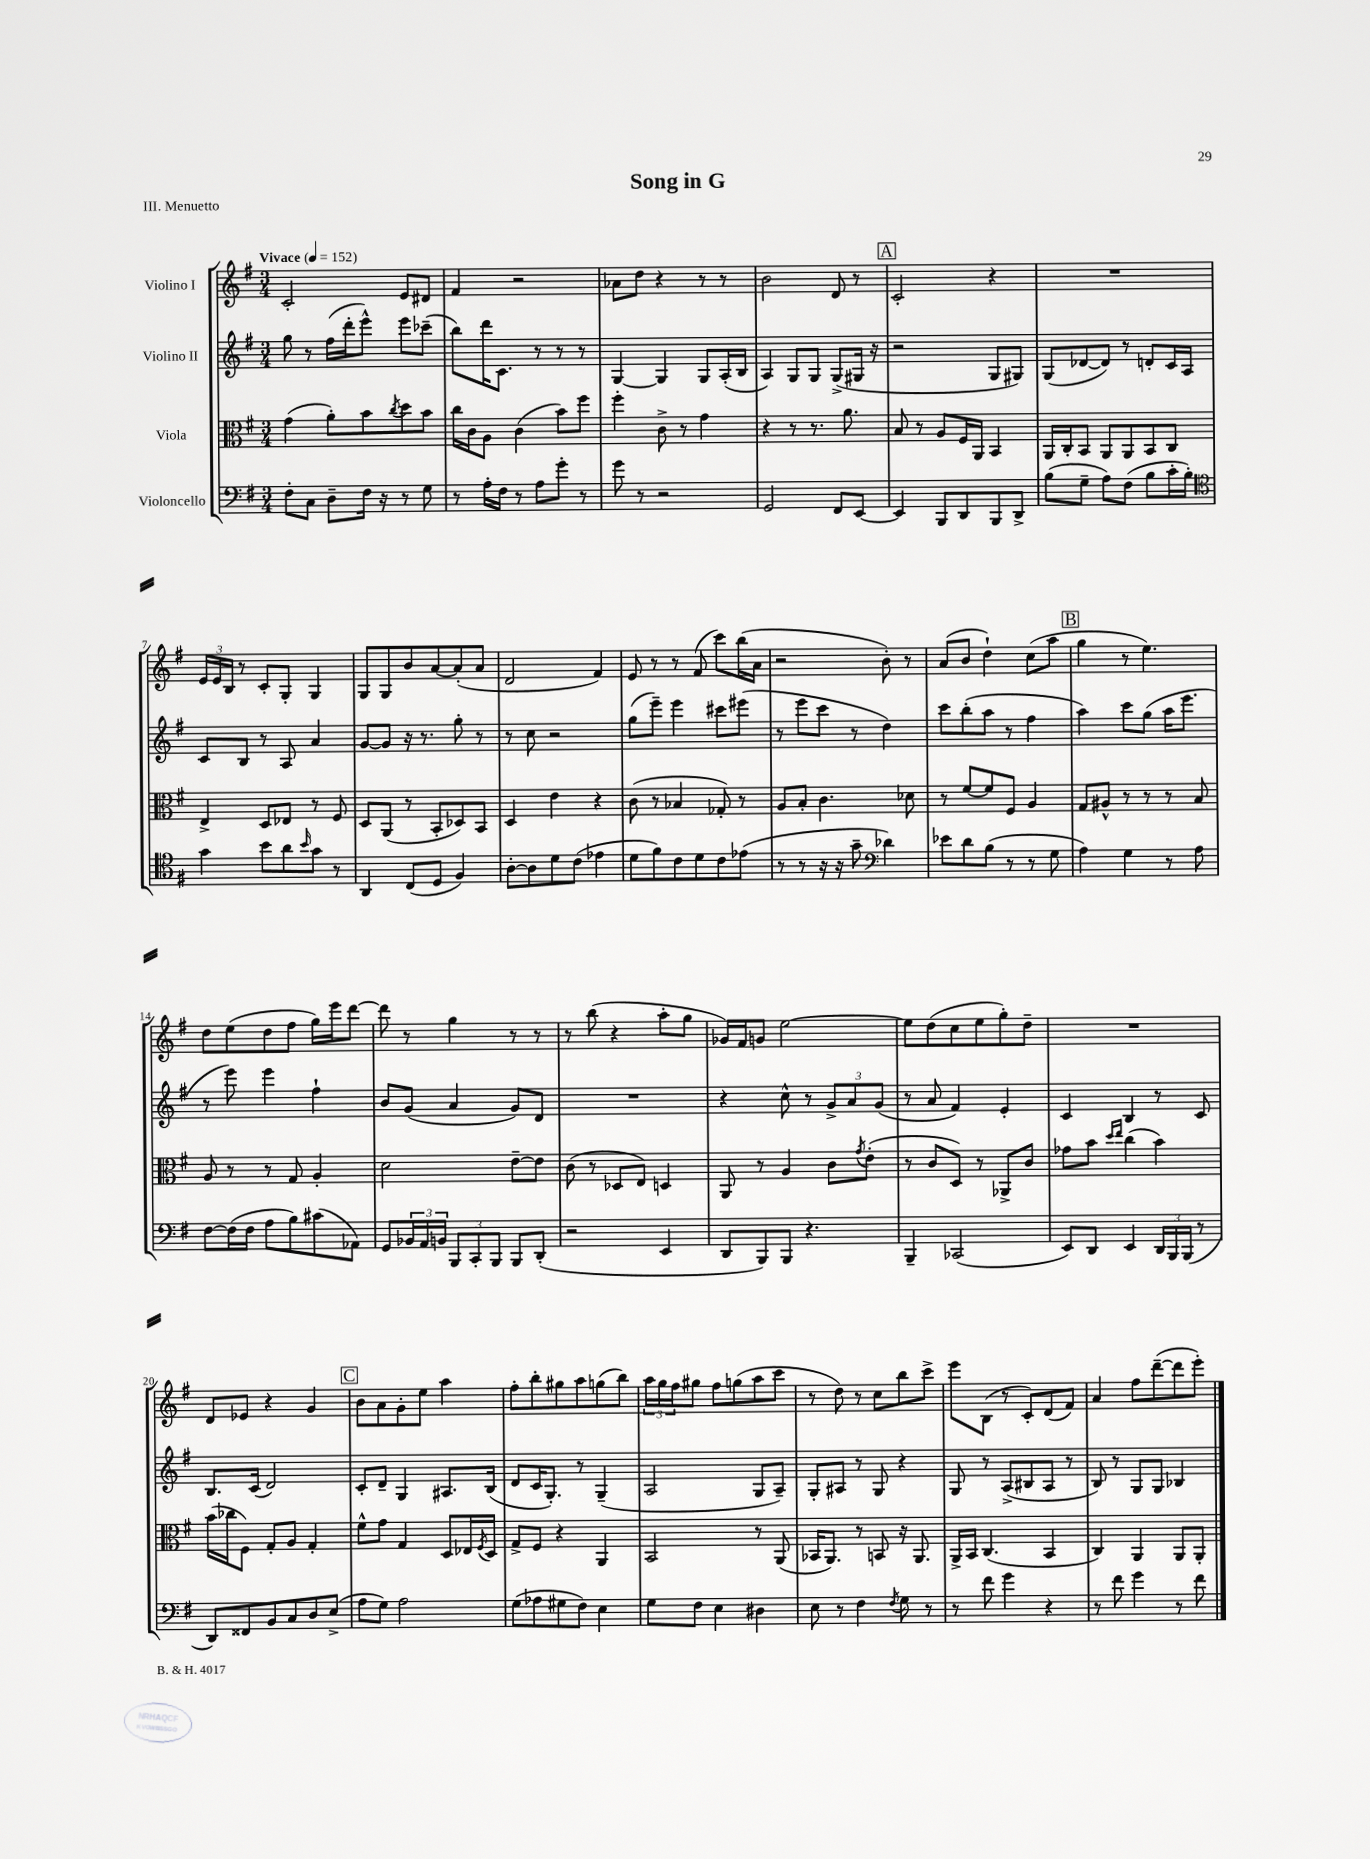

**kern	**kern	**kern	**kern
*part4	*part3	*part2	*part1
*staff4	*staff3	*staff2	*staff1
*I"Violoncello	*I"Viola	*I"Violino II	*I"Violino I
*clefF4	*clefC3	*clefG2	*clefG2
*k[f#]	*k[f#]	*k[f#]	*k[f#]
*M3/4	*M3/4	*M3/4	*M3/4
*MM152	*MM152	*MM152	*MM152
=1	=1	=1	=1
!	!	!	!LO:TX:a:B:t=Vivace
8F#'\L	(4g\	8gg\	2c'/
8C\J	.	8r	.
8D~\L	8a'\L)	(16ff#\LL	.
.	.	16ddd'\J	.
16F#\Jk	8b\	8eee^^\J)	.
16r	.	.	.
.	8qcc/	.	.
8r	8dd\	8eee\L	8e/L
8G\	8b\J	(8ccc-X~\J	8d#X/J
=2	=2	=2	=2
8r	16cc\LL	8bb\L)	4f#/
.	16c\J	.	.
16A'\LL	8A\J	16ddd\K	.
16F#\JJ	.	8.c\J	.
8r	(4c\	.	2r
8A\L	.	8r	.
8g'\J	8b\L)	8r	.
8r	8ff#\J	8r	.
=3	=3	=3	=3
8g\	4ff#'\	[4G/	8a-X\L
8r	.	.	8dd\J
2r	8c^\	4G/]	4r
.	8r	.	.
.	4g\	8G/L	8r
.	.	(16A'/L	8r
.	.	16B/JJ	.
=4	=4	=4	=4
2GG/	4r	4A/)	2b\
.	8r	8G/L	.
.	8.r	8G/J	.
8FF#/L	.	(8G^/L	8d/
.	8.a\	.	.
[8EE/J	.	16G#X/Jk	8r
.	.	16r	.
!!LO:REH:place=s1:t=A
=5	=5	=5	=5
4EE/]	8B/	2r	2c'/
.	8r	.	.
8BBB/L	8A/L	.	.
8DD/	16F#/L	.	.
.	16AA/JJ	.	.
8BBB/	4BB/	8G/L	4r
8DD^/J	.	8G#X/J)	.
=6	=6	=6	=6
(8B\L	16AA/LL	(8G/L	2.r
.	16C'/J	.	.
8G~\J	8BB/J	[8d-X/	.
8A\L)	8AA/L	8d-/J])	.
(8F#\J	8AA/	8r	.
8B\L	8BB/	8dn'/L	.
16c'\L	8C/J	16c/L	.
16B'\JJ)	.	16A/JJ	.
!!LO:LB:g=z
=7	=7	=7	=7
*clefC4	*	*	*
4g\	4E^/	8c/L	24e/LL
.	.	.	24e/
.	.	.	24B/JJ
.	.	8B/J	8r
8b\L	8D/L	8r	8c'/L
8a\	8E-X/J	8A/	8G'/J
16qqb/	.	.	.
8g\J	8r	4a/	4G/
8r	8F#/	.	.
=8	=8	=8	=8
4AA/	8D/L	[8g/L	8G/L
.	(8AA/J	8g/J]	8G/
(8C/L	8r	16r	8b/
.	.	8.r	.
8D/J	8BB'/L	.	[8a/
4F#/)	8D-X/)	8gg'\	(8a'/]
.	8BB/J	8r	8a/J
=9	=9	=9	=9
[8A'\L	4D/	8r	2d/
8A\]	.	8cc\	.
8d\	4e\	2r	.
(8c\J	.	.	.
4e-X\	4r	.	4f#/)
=10	=10	=10	=10
8d\L	(8c\	(8gg\L	8e/
8f#\)	8r	8eee~\J)	8r
8c\	4B-X/	4eee\	8r
8d\	.	.	(8f#/
8c\	8G-X'/)	8ccc#X\L	8ccc\L)
(8e-X\J	8r	(8eee#X\J	(16bb\L
.	.	.	16a\JJ
=11	=11	=11	=11
8r	8A/L	8r	2r
8r	8B'/J	8eee\L	.
16r	4.c\	8ccc\J	.
16r	.	.	.
8g~\	.	8r	.
*clefF4	*	*	*
4d-X\)	.	4dd\)	8b'\)
.	8d-X\	.	8r
=12	=12	=12	=12
8e-X\L	8r	8ccc\L	(8a/L
8d\	[8f#/L	(8bb'\	8b/J
(8B\J	8f#/]	8aa\J	4dd`\)
8r	8F#/J	8r	.
8r	4A/	4ff#\	(8cc\L
8G\	.	.	8aa\J
!!LO:REH:place=s1:t=B
=13	=13	=13	=13
4A\)	8G/L	4aa\)	4gg\
.	8A#X^^/J	.	.
4G\	8r	8ccc\L	8r
.	8r	(8gg\J	4.ee\)
8r	8r	16aa\KL	.
.	.	8.eee\J	.
8A\	8B/	.	.
!!LO:LB:g=z
=14	=14	=14	=14
[8F#\L	8A/	8r	8dd\L
(16F#\L]	8r	8eee\)	(8ee\
16F#\JJ	.	.	.
8A\L	8r	4eee\	8dd\
8B\)	8G/	.	8ff#\J
(8c#X\	4A'/	4ff#`\	16gg\LL)
.	.	.	16eee\J
8AA-X\J)	.	.	[8ddd\J
=15	=15	=15	=15
8GG/L	2d\	8b/L	8ddd\]
24BB-X/L	.	(8g/J	8r
24AA/	.	.	.
24BBn/JJ	.	.	.
12BBB/L	.	4a/	4gg\
12CC'/	.	.	.
12BBB/J	.	.	.
8BBB/L	[8e~\L	8g/L)	8r
(8DD'/J	8e\J]	8d/J	8r
=16	=16	=16	=16
2r	(8c\	2.r	8r
.	8r	.	(8bb\
.	8D-X/L	.	4r
.	8E/J)	.	.
4EE/	4Dn/	.	8aa'\L
.	.	.	8gg\J
=17	=17	=17	=17
8DD/L	8AA/	4r	16g-X/LL)
.	.	.	16f#/J
8BBB/)	8r	.	8gn/J
8BBB/J	4A/	8cc^^\	[2ee\
4.r	.	8r	.
.	8c\L	12g^/L	.
.	.	12a/	.
.	8qg/	.	.
.	(8e'\J	.	.
.	.	(12g/J	.
=18	=18	=18	=18
4BBB~/	8r	8r	8ee\L]
.	8c/L	8a/	(8dd\
(2CC-X/	8D/J)	4f#/)	8cc\
.	8r	.	8ee\
.	8AA-X^/L	4e'/	8gg'\)
.	8c/J	.	8dd~\J
=19	=19	=19	=19
8EE/L)	8g-X\L	4c/	2.r
8DD/J	8b\J	.	.
.	16qqdd/LL	.	.
.	16qqee/JJ	.	.
4EE/	(4cc\	4B/	.
24DD/LL	4b\)	8r	.
24BBB/	.	.	.
(24BBB/JJ	.	.	.
8r	.	8c/	.
!!LO:LB:g=z
=20	=20	=20	=20
8DD/L)	(16b\LL	8.B/L	8d/L
.	16cc-X\J	.	.
8FF##X/	8F#\J)	.	8e-X/J
.	.	(16c/Jk	.
8BB/	8G'/L	2d/)	4r
8C/	8A/J	.	.
8D/	4G'/	.	4g/
(8E^/J	.	.	.
!!LO:REH:place=s1:t=C
=21	=21	=21	=21
8A\L	8f#^^\L	8c'/L	8b\L
8G\J)	8g\J	8d~/J	8a\
2A\	4G/	4G/	8g'\
.	.	.	8ee\J
.	8D/L	8.A#X/L	4aa\
.	16E-X/L	.	.
.	8qF#/	.	.
.	16D/JJ	(16B/Jk	.
=22	=22	=22	=22
(8G\L	8G^/L	8d/L	8ff#'\L
8A-X\	8F#/J	16c/K	8bb'\
.	.	8.G'/J)	.
8G#X\	4r	.	8gg#X\
8F#\J)	.	8r	8aa\
4E\	4AA/	(4G~/	(8ggn\
.	.	.	8bb\J)
=23	=23	=23	=23
8G\L	2BB/	2A/	24aa\LL
.	.	.	24gg\
.	.	.	24ff#\J
8F#\J	.	.	8gg#X\J
4E\	.	.	8ff#\L
.	.	.	(8ggn\
4D#X\	8r	8G/L	8aa\
.	(8AA/	8A~/J)	8ccc\J
=24	=24	=24	=24
8E\	16BB-X/KL	8G'/L	8r
.	8.AA/J)	.	.
8r	.	8A#X/J	8dd\)
4F#\	8r	8r	8r
.	8BBn/	8G/	8cc\L
8qF#/	.	.	.
8G\	16r	4r	8bb\
.	8.AA/	.	.
8r	.	.	8ccc^\J
=25	=25	=25	=25
8r	16AA^/LL	8G/	8eee\L
.	16BB/JJ	.	.
8f#\	(4.C/	8r	(8B\J
4g\	.	(8A^/L	8r
.	.	8B#X/	8c'/L)
4r	4BB/	8A/J	(8d/
.	.	8r	8f#/J)
=26	=26	=26	=26
8r	4C/)	8B/)	4a/
8f#\	.	8r	.
4g\	4AA/	8G/L	8ff#\L
.	.	8G/J	([8ddd~\
8r	8AA/L	4B-X/	8ddd\]
8f#\	8AA'/J	.	8eee'\J)
==	==	==	==
*-	*-	*-	*-
